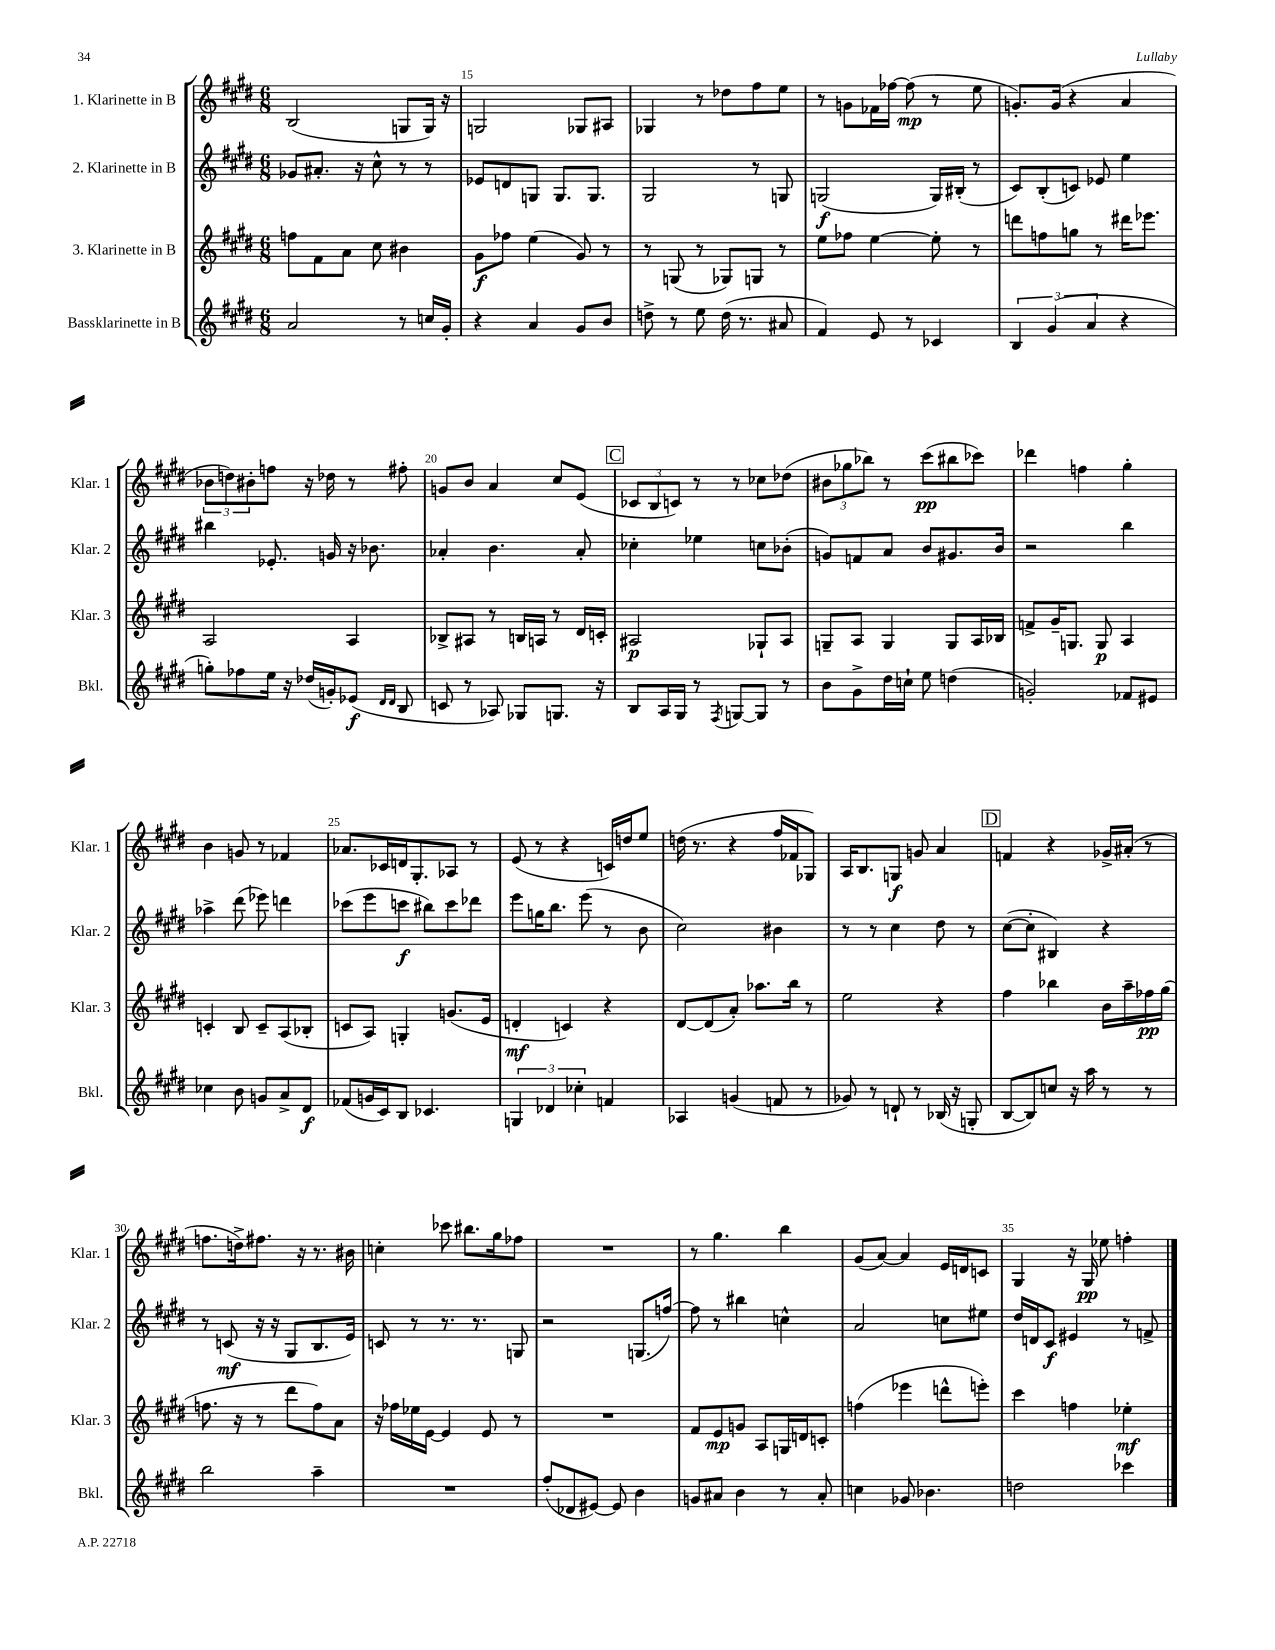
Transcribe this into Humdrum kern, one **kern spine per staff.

**kern	**dynam	**kern	**dynam	**kern	**dynam	**kern	**dynam
*part4	*part4	*part3	*part3	*part2	*part2	*part1	*part1
*staff4	*staff4	*staff3	*staff3	*staff2	*staff2	*staff1	*staff1
*I"Bassklarinette in B	*	*I"3. Klarinette in B	*	*I"2. Klarinette in B	*	*I"1. Klarinette in B	*
*I'Bkl.	*	*I'Klar. 3	*	*I'Klar. 2	*	*I'Klar. 1	*
*clefG2	*	*clefG2	*	*clefG2	*	*clefG2	*
*k[f#c#g#d#]	*	*k[f#c#g#d#]	*	*k[f#c#g#d#]	*	*k[f#c#g#d#]	*
*M6/8	*	*M6/8	*	*M6/8	*	*M6/8	*
=14	=14	=14	=14	=14	=14	=14	=14
2a/	.	8ffn\L	.	8g-X/L	.	(2B/	.
.	.	8f#\	.	8.a#X'/J	.	.	.
.	.	8a\J	.	.	.	.	.
.	.	.	.	16r	.	.	.
.	.	8cc#\	.	8cc#^^\	.	.	.
8r	.	4b#X\	.	8r	.	8Gn/L	.
16ccn/LL	.	.	.	8r	.	16G/Jk)	.
16g#'/JJ	.	.	.	.	.	16r	.
=15	=15	=15	=15	=15	=15	=15	=15
4r	.	8g#\L	f	8e-X/L	.	2Gn/	.
.	.	8ff-X\J	.	8dn/	.	.	.
4a/	.	(4ee\	.	8Gn/J	.	.	.
.	.	.	.	8.G/L	.	.	.
8g#/L	.	8g#/)	.	.	.	8G-X/L	.
.	.	.	.	8.G/J	.	.	.
8b/J	.	8r	.	.	.	8A#X/J	.
=16	=16	=16	=16	=16	=16	=16	=16
8ddn^\	.	8r	.	2G#/	.	4G-X/	.
8r	.	(8Gn/	.	.	.	.	.
8ee\	.	8r	.	.	.	8r	.
(16dd\	.	8G-X/L)	.	.	.	8dd-X\L	.
8.r	.	.	.	.	.	.	.
.	.	8Gn/J	.	8r	.	8ff#\	.
8a#X/	.	8r	.	8Gn/	.	8ee\J	.
=17	=17	=17	=17	=17	=17	=17	=17
4f#/)	.	8ee\L	.	(2Gn/	f	8r	.
.	.	8ff-X\J	.	.	.	8gn\L	.
8e/	.	[4ee\	.	.	.	16f-X\L	.
.	.	.	.	.	.	[16ff-X\JJ	.
8r	.	.	.	.	.	(8ff-\]	mp
4c-X/	.	8ee'\]	.	16G/LL)	.	8r	.
.	.	.	.	(16B#X'/JJ	.	.	.
.	.	8r	.	8r	.	8ee\	.
=18	=18	=18	=18	=18	=18	=18	=18
6B/	.	8dddn\L	.	8c#/L)	.	8.gn'/L)	.
.	.	8ffn\	.	(8B'/	.	.	.
(6g#/	.	.	.	.	.	.	.
.	.	.	.	.	.	(16g/Jk	.
.	.	8ggn\J	.	8cn/J)	.	4r	.
6a/	.	.	.	.	.	.	.
.	.	8r	.	8e-X/	.	.	.
4r	.	16ddd#X\KL	.	4ee\	.	4a/	.
.	.	8.eee-X\J	.	.	.	.	.
!!LO:LB:g=z
=19	=19	=19	=19	=19	=19	=19	=19
8ggn'\L)	.	2A/	.	4bb#X\	.	12b-X\L	.
.	.	.	.	.	.	12ddn\)	.
8ff-X\	.	.	.	.	.	.	.
.	.	.	.	.	.	12b#X'\	.
16ee\Jk	.	.	.	8.e-X'/	.	8ffn\J	.
16r	.	.	.	.	.	.	.
(16dd-X/LL	.	.	.	.	.	16r	.
16gn'/J)	.	.	.	16gn/	.	16dd-X\	.
(8e-X/J	f	4A/	.	16r	.	8r	.
.	.	.	.	8.b-X\	.	.	.
16qqd#/LL	.	.	.	.	.	.	.
16qqd#/JJ	.	.	.	.	.	.	.
8B/	.	.	.	.	.	8ff#X'\	.
=20	=20	=20	=20	=20	=20	=20	=20
8cn/	.	8B-X^/L	.	4a-X'/	.	8gn/L	.
8r	.	8A#X/J	.	.	.	8b/J	.
8A-X/)	.	8r	.	4.b\	.	4a/	.
8G-X/L	.	16Bn/LL	.	.	.	.	.
.	.	16An/JJ	.	.	.	.	.
8.Gn/J	.	8r	.	.	.	8cc#/L	.
.	.	16d#/LL	.	8a-'/	.	(8e/J	.
16r	.	16cn'/JJ	.	.	.	.	.
!!LO:REH:place=s1:t=C
=21	=21	=21	=21	=21	=21	=21	=21
8B/L	.	2A#X/	p	4cc-X'\	.	12c-X/L	.
.	.	.	.	.	.	12B/	.
16A/L	.	.	.	.	.	.	.
.	.	.	.	.	.	12cn/J)	.
16G#/JJ	.	.	.	.	.	.	.
8r	.	.	.	4ee-X\	.	8r	.
8qF#/	.	.	.	.	.	.	.
[8Gn/L	.	.	.	.	.	8r	.
8G/J]	.	8G-X`/L	.	8ccn\L	.	8cc-X\L	.
8r	.	8A#/J	.	(8b-X'\J	.	(8dd-X\J	.
=22	=22	=22	=22	=22	=22	=22	=22
8b\L	.	8Gn~/L	.	8gn/L)	.	12b#X\L	.
.	.	.	.	.	.	12gg-X\	.
8g#^\	.	8A/J	.	8fn/	.	.	.
.	.	.	.	.	.	12bb-X\J)	.
16dd#\L	.	4G/	.	8a/J	.	8r	.
16ccn`\JJ	.	.	.	.	.	.	.
8ee\	.	.	.	8b/L	.	(8ccc#\L	pp
(4ddn\	.	8G/L	.	8.g#X/	.	8bb#X\	.
.	.	16A/L	.	.	.	8ccc-X\J)	.
.	.	16B-X/JJ	.	16b/Jk	.	.	.
=23	=23	=23	=23	=23	=23	=23	=23
2gn'/)	.	8fn^/L	.	2r	.	4ddd-X\	.
.	.	16g#~/K	.	.	.	.	.
.	.	8.Gn/J	.	.	.	.	.
.	.	.	.	.	.	4ffn\	.
.	.	8G/	p	.	.	.	.
8f-X/L	.	4A/	.	4bb\	.	4gg#'\	.
8e#X/J	.	.	.	.	.	.	.
!!LO:LB:g=z
=24	=24	=24	=24	=24	=24	=24	=24
4cc-X\	.	4cn'/	.	4aa-X^\	.	4b\	.
8b\	.	8B/	.	(8ddd#\	.	8gn/	.
8gn/L	.	8c~/L	.	8eee-X\)	.	8r	.
8a^/	.	(8A/	.	4dddn\	.	4f-X/	.
8d#/J	f	8B-X'/J	.	.	.	.	.
=25	=25	=25	=25	=25	=25	=25	=25
(8f-X/L	.	8cn/L	.	(8ccc-X\L	.	8.a-X/L	.
16gn/L	.	8A/J)	.	8eee\	.	.	.
16c#/J)	.	.	.	.	.	16c-X/L	.
8B/J	.	4Gn'/	.	8cccn\J	f	16dn/J	.
.	.	.	.	.	.	8.G#'/	.
4.c-X/	.	.	.	8bb#X\L)	.	.	.
.	.	(8.gn/L	.	8ccc\	.	8A-X/J	.
.	.	.	.	8ddd-X\J	.	8r	.
.	.	16e/Jk	.	.	.	.	.
=26	=26	=26	=26	=26	=26	=26	=26
6Gn/	.	4dn'/	mf	8eee\L	.	(8e/	.
.	.	.	.	16ggn\K	.	8r	.
6d-X/	.	.	.	.	.	.	.
.	.	.	.	8.bb\J	.	.	.
.	.	4cn/)	.	.	.	4r	.
6cc-X'\	.	.	.	.	.	.	.
.	.	.	.	(8eee\	.	.	.
4fn/	.	4r	.	8r	.	16cn/LL)	.
.	.	.	.	.	.	16ddn/J	.
.	.	.	.	8b\	.	8ee/J	.
=27	=27	=27	=27	=27	=27	=27	=27
4A-X/	.	[8d#/L	.	2cc#\)	.	(16ddn\	.
.	.	.	.	.	.	8.r	.
.	.	(8d#/]	.	.	.	.	.
(4gn/	.	8a'/J)	.	.	.	4r	.
.	.	8.aa-X\L	.	.	.	.	.
8fn/	.	.	.	4b#X\	.	16ff#/LL	.
.	.	16bb\Jk	.	.	.	16f-X/J	.
8r	.	8r	.	.	.	8G-X/J)	.
=28	=28	=28	=28	=28	=28	=28	=28
8g-X/)	.	2ee\	.	8r	.	16A/KL	.
.	.	.	.	.	.	8.B/	.
8r	.	.	.	8r	.	.	.
8dn`/	.	.	.	4cc#\	.	8Gn/J	f
8r	.	.	.	.	.	8gn/	.
(16B-X/	.	4r	.	8dd#\	.	4a/	.
16r	.	.	.	.	.	.	.
8Gn'/	.	.	.	8r	.	.	.
!!LO:REH:place=s1:t=D
=29	=29	=29	=29	=29	=29	=29	=29
[8B/L	.	4ff#\	.	([8cc#\L	.	4fn/	.
8B/])	.	.	.	8cc#'\J]	.	.	.
8ccn/J	.	4bb-X\	.	4B#X/)	.	4r	.
16r	.	.	.	.	.	.	.
16aa\	.	.	.	.	.	.	.
8r	.	16b\LL	.	4r	.	16g-X^/LL	.
.	.	16aa~\	.	.	.	(16a#X'/JJ	.
8r	.	16ff-X\	pp	.	.	8r	.
.	.	(16gg#\JJ	.	.	.	.	.
!!LO:LB:g=z
=30	=30	=30	=30	=30	=30	=30	=30
2bb\	.	8.ffn\	.	8r	.	8.ffn\L	.
.	.	.	.	(8cn/	mf	.	.
.	.	16r	.	.	.	16ddn^\k)	.
.	.	8r	.	16r	.	8.ff#X\J	.
.	.	.	.	16r	.	.	.
.	.	8ddd#\L	.	8G#/L	.	.	.
.	.	.	.	.	.	16r	.
4aa~\	.	8ff\)	.	8.B/	.	8.r	.
.	.	8a\J	.	.	.	.	.
.	.	.	.	16e/Jk)	.	16b#X\	.
=31	=31	=31	=31	=31	=31	=31	=31
2.r	.	16r	.	8cn/	.	4ccn'\	.
.	.	16ff-X\LL	.	.	.	.	.
.	.	16ee-X\	.	8r	.	.	.
.	.	[16e\JJ	.	.	.	.	.
.	.	4e/]	.	8.r	.	8ccc-X\	.
.	.	.	.	.	.	8.bb#X\L	.
.	.	.	.	8.r	.	.	.
.	.	8e/	.	.	.	.	.
.	.	.	.	.	.	16gg#\k	.
.	.	8r	.	8Gn/	.	8ff-X\J	.
=32	=32	=32	=32	=32	=32	=32	=32
(8ff#'/L	.	2.r	.	2r	.	2.r	.
8d-X/	.	.	.	.	.	.	.
[8e#X/J)	.	.	.	.	.	.	.
8e#/]	.	.	.	.	.	.	.
4b\	.	.	.	(8.Gn/L	.	.	.
.	.	.	.	[16ffn/Jk)	.	.	.
=33	=33	=33	=33	=33	=33	=33	=33
8gn/L	.	8f#/L	.	8ff\]	.	8r	.
8a#X/J	.	8e/	mp	8r	.	4.gg#\	.
4b\	.	8gn/J	.	4bb#X\	.	.	.
.	.	8A/L	.	.	.	.	.
8r	.	16Gn/L	.	4ccn^^\	.	4bb\	.
.	.	16dn/J	.	.	.	.	.
8a#'/	.	8cn'/J	.	.	.	.	.
=34	=34	=34	=34	=34	=34	=34	=34
4ccn\	.	(4ffn\	.	2a/	.	(8g#/L	.
.	.	.	.	.	.	[8a/J)	.
8g-X/	.	4eee-X\	.	.	.	4a/]	.
4.b-X\	.	.	.	.	.	.	.
.	.	8dddn^^\L	.	8ccn\L	.	16e/LL	.
.	.	.	.	.	.	16dn/J	.
.	.	8eeen'\J)	.	8ee#X\J	.	8cn/J	.
=35	=35	=35	=35	=35	=35	=35	=35
2ddn\	.	4ccc#\	.	16dd#/LL	.	4G#/	.
.	.	.	.	16dn/J	.	.	.
.	.	.	.	8c#/J	f	.	.
.	.	4ffn\	.	4e#X/	.	16r	.
.	.	.	.	.	.	16G#/	pp
.	.	.	.	.	.	8ee-X\	.
4ccc-X\	.	4ee-X'\	mf	8r	.	4ffn'\	.
.	.	.	.	8fn^/	.	.	.
==	==	==	==	==	==	==	==
*-	*-	*-	*-	*-	*-	*-	*-
